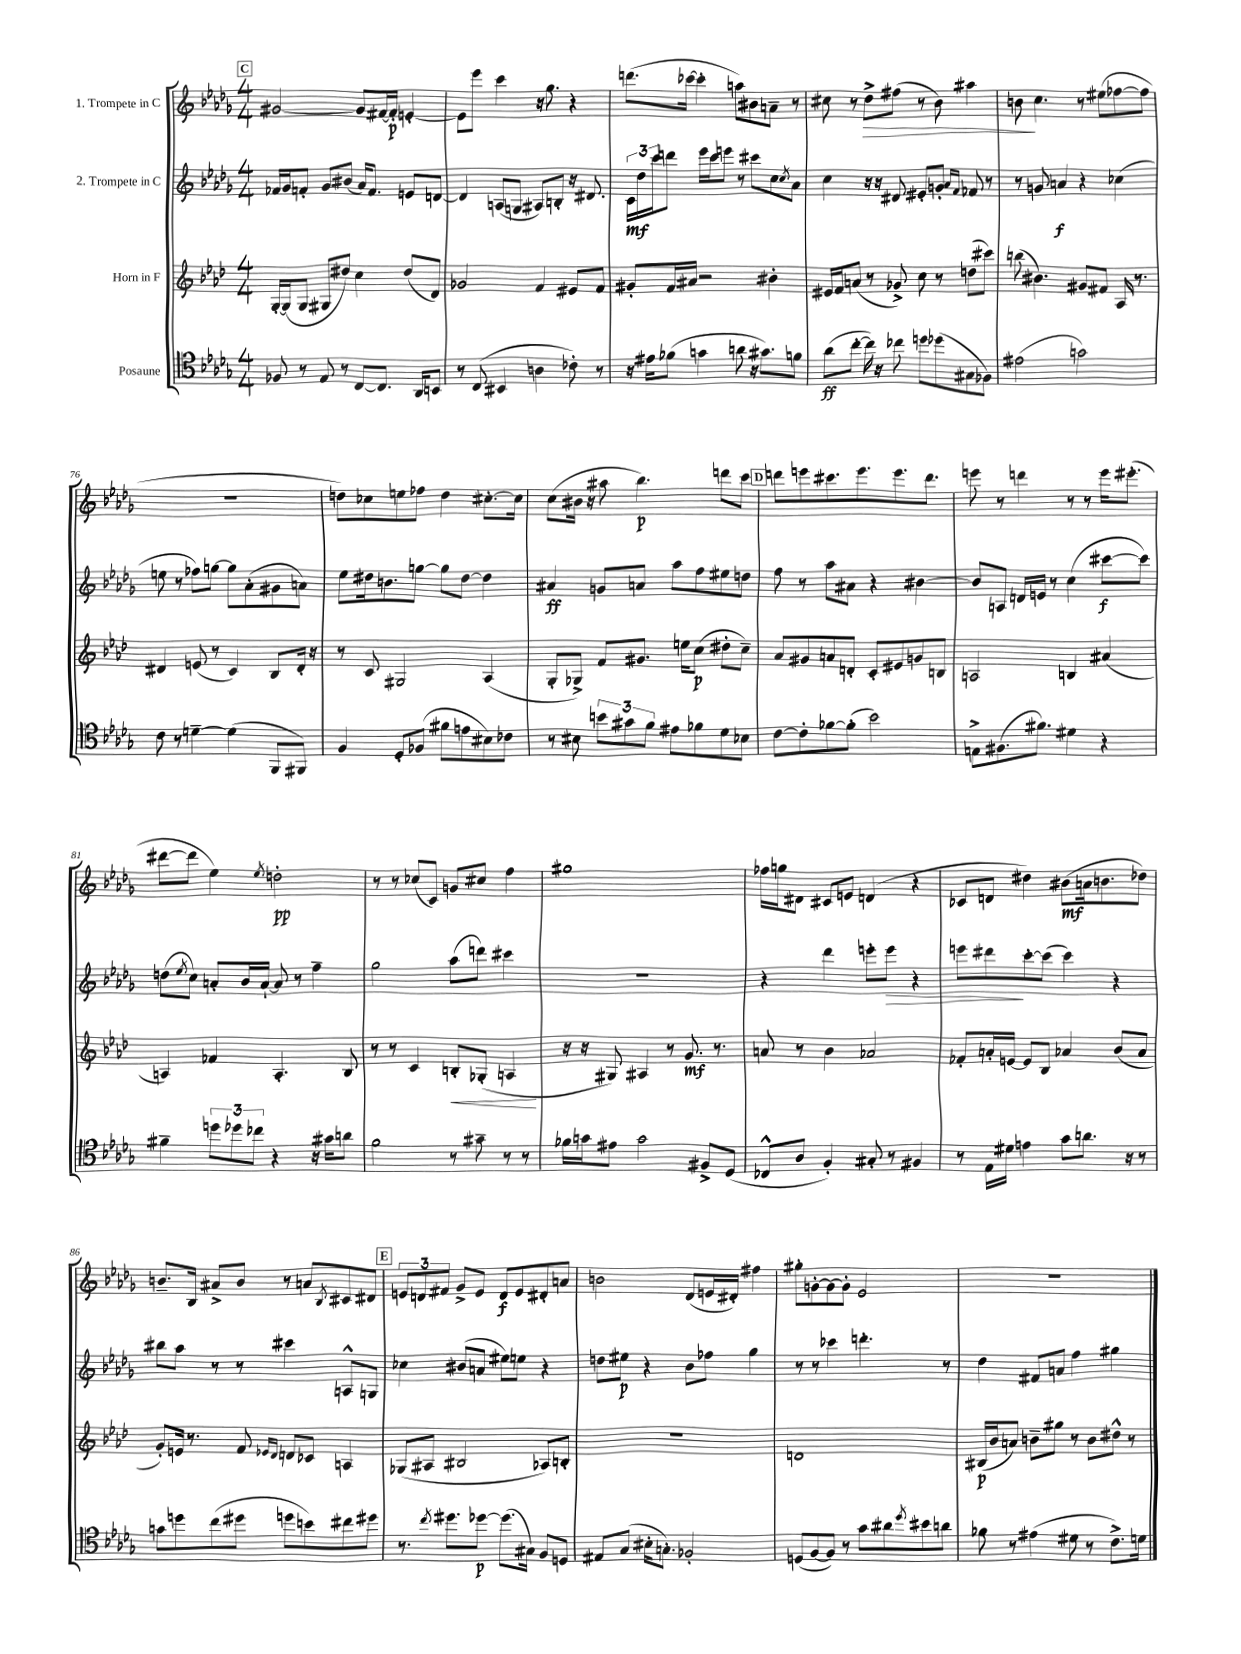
<<
\new StaffGroup <<
\new Staff = "s0" \with { instrumentName = "1. Trompete in C" } {
    \clef treble \key des \major \numericTimeSignature \time 4/4
    \mark \markup { \box "C" } gis'2~ gis'8 fis'16~ fis'16-.\p e'4~-. |
    e'8 ees'''8 c'''4 r16 ges''8. r4 |
    d'''8.( ces'''16~ ces'''4-. a''8) bis'8 a'8-- r8 |
    cis''8 r8 des''8->\> fis''8( r8 bes'8) ais''4 |
    b'8\! c''4. r8 eis''8( fes''8~ fes''8 |
    R1 |
    d''8) ces''8 e''8 fes''8 d''4 cis''8.~-. cis''16 |
    c''8( bis'16 r16 ais''8 bes''4.\p) d'''8 c'''8 |
    \mark \markup { \box "D" } d'''8 e'''8 cis'''8. e'''8. e'''8. d'''8. |
    e'''8 r8 d'''4 r8 r8 e'''16 eis'''8.-.( |
    dis'''8~ dis'''8 ees''4) \acciaccatura { ees''8 } d''2-.\pp |
    r8 r8 ces''8( c'8) g'8 cis''8 f''4 |
    gis''1 |
    fes''16 g''16 dis'8 cis'8 e'8 d'4( r4 |
    ces'8 d'8 dis''4) bis'8\mf( a'16 b'8. des''8) |
    b'8.-- bes16 ais'8-> b'8 r8 a'8 \acciaccatura { bes8 } cis'8 dis'8 |
    \mark \markup { \box "E" } \tuplet 3/2 { e'8 d'8 fis'8 } ges'8-> e'8 d'8\f e'8 dis'8-. a'8 |
    b'2 des'8( e'16 dis'16-.) fis''4 |
    gis''8-. g'8~-. g'8~ g'8-. ees'2 |
    R1 \bar "|." |
}
\new Staff = "s1" \with { instrumentName = "2. Trompete in C" } {
    \clef treble \key des \major \numericTimeSignature \time 4/4
    \mark \markup { \box "C" } fes'16 ges'16 f'8-. ges'8 bis'8( aes'16) f'8. e'8 d'8~ |
    d'4 a8( g8 ais8) b8-. r16 dis'8. |
    \tuplet 3/2 { c'16\mf des''16 c'''16 } d'''8 ees'''16 c'''16 e'''8 r8 cis'''8 c''8 \acciaccatura { c''8 } aes'8 |
    c''4 r16 r16 dis'8 eis'8-. g'8-. \grace { aes'16 f'16 } fes'8 r8 |
    r8 g'8 a'4\f r4 ces''4( |
    e''8 r8 fes''8) g''8~ g''8 aes'8-.( gis'8 a'8) |
    ees''8 dis''16 b'8. g''8~ g''8 dis''8~ dis''4 |
    ais'4\ff g'8 a'8 aes''8 f''8 eis''8 d''8 |
    \mark \markup { \box "D" } f''8 r8 aes''8 ais'8 r4 bis'4~ |
    bis'8 a8 d'16 e'16 r8 c''4( cis'''8~\f cis'''8) |
    d''8( \acciaccatura { ees''8 } c''8) a'8-. bes'16 a'16~-! a'8 r8 f''4-- |
    ges''2 aes''8( d'''8) cis'''4 |
    R1 |
    r4 des'''4 e'''8-. e'''8\> r4 |
    e'''8 dis'''8\! c'''8~-. c'''8( c'''4) r4 |
    bis''8 aes''8 r8 r8 cis'''4 a8-^ g8 |
    \mark \markup { \box "E" } ces''4 bis'8( a'8 eis''8) e''8 r4 |
    d''8 eis''8\p r4 bes'8 fes''8 ges''4 |
    r8 r8 ces'''4 d'''4.-. r8 |
    des''4 fis'8 a'8 f''4 gis''4 \bar "|." |
}
\new Staff = "s2" \with { instrumentName = "Horn in F" } {
    \clef treble \key aes \major \numericTimeSignature \time 4/4
    \mark \markup { \box "C" } g16~-. g16( g8 gis8 dis''8) c''4 dis''8( des'8) |
    ges'2 f'4 eis'8 f'8 |
    gis'8-. f'16 ais'16 r2 bis'4-. |
    eis'16 f'16 a'8( r8 ges'8->) c''8 r8 d''8( cis'''8) |
    b''8( bis'4.) gis'8 fis'8 aes16 r8. |
    dis'4 e'8( r8 c'4) bes8 dis'16-. r16 |
    r8 c'8 gis2 aes4( |
    g8-. ges8->) f'8 gis'8. e''16 c''8\p( dis''8-. c''8--) |
    \mark \markup { \box "D" } aes'8 gis'8 a'8 d'8-. c'8-. eis'8 g'8 b8 |
    a2 b4 ais'4( |
    a4) fes'4 a4.-. bes8 |
    r8 r8 c'4 b8-.\< ges8-.( a4\! |
    r16 r16 gis8) ais4 r8 g'8.\mf r8. |
    a'8 r8 bes'4 aes'2 |
    fes'8-. a'16-. e'16~ e'8 bes8 aes'4 bes'8( aes'8 |
    g'8-.) e'16 r8. f'8 \grace { ees'16 des'16 } d'8 ces'8 a4 |
    \mark \markup { \box "E" } ges8( ais8 bis2 aes8) b8-. |
    R1 |
    d'1 |
    bis16\p( bes'16 a'8) b'8-- gis''8 r8 b'8 dis''8-^ r8 \bar "|." |
}
\new Staff = "s3" \with { instrumentName = "Posaune" } {
    \clef tenor \key des \major \numericTimeSignature \time 4/4
    \mark \markup { \box "C" } fes8 r8 ees8 r8 c8~ c8. aes,16 b,8 |
    r8 c8( bis,4 a4 ces'8-.) r8 |
    r16 eis'16 fes'8( g'4 a'8 r16 gis'8.) f'8 |
    aes'8\ff( c''8~-. c''16) r16 ces''8 d''8 des''8( gis8 fes8) |
    eis'2( g'2) |
    c'8 r8 d'4~-- d'4( f,8 fis,8) |
    f4 des8-. fes8( fis'8 e'8 bis8) ces'8 |
    r8 bis8 \tuplet 3/2 { b'8 gis'8 f'8 } eis'8 fes'8 des'8 bes8 |
    \mark \markup { \box "D" } c'8~ c'8-. fes'8~ fes'8-.( bes'2) |
    e8-> fis8.( fis'8.) dis'4 r4 |
    fis'4-- \tuplet 3/2 { d''8 des''8 ces''8 } r4 r16 gis'16 a'8 |
    f'2 r8 gis'8-- r8 r8 |
    fes'16 g'16 eis'8 g'2 fis8-> des8( |
    ces8-^ aes8 f4-.) gis8-. r8 fis4 |
    r8 ees16 dis'16 e'4 ges'8 a'8. r16 r8 |
    g'8 d''8 c''8( dis''8 d''8 b'8) cis''8 dis''8 |
    \mark \markup { \box "E" } r8. \acciaccatura { c''8 } dis''8. des''8~\p des''8.( gis16) f8 d8 |
    eis8 ges8( bis16-. g8.-.) fes2-. |
    d8( f8~ f8) r8 ges'8 ais'8 \acciaccatura { des''8 } bis'8 a'8 |
    fes'8 r8 eis'4( dis'8 r8 c'8.->) d'16 \bar "|." |
}
>>
>>
\layout { \context { \Score currentBarNumber = #71 } }
